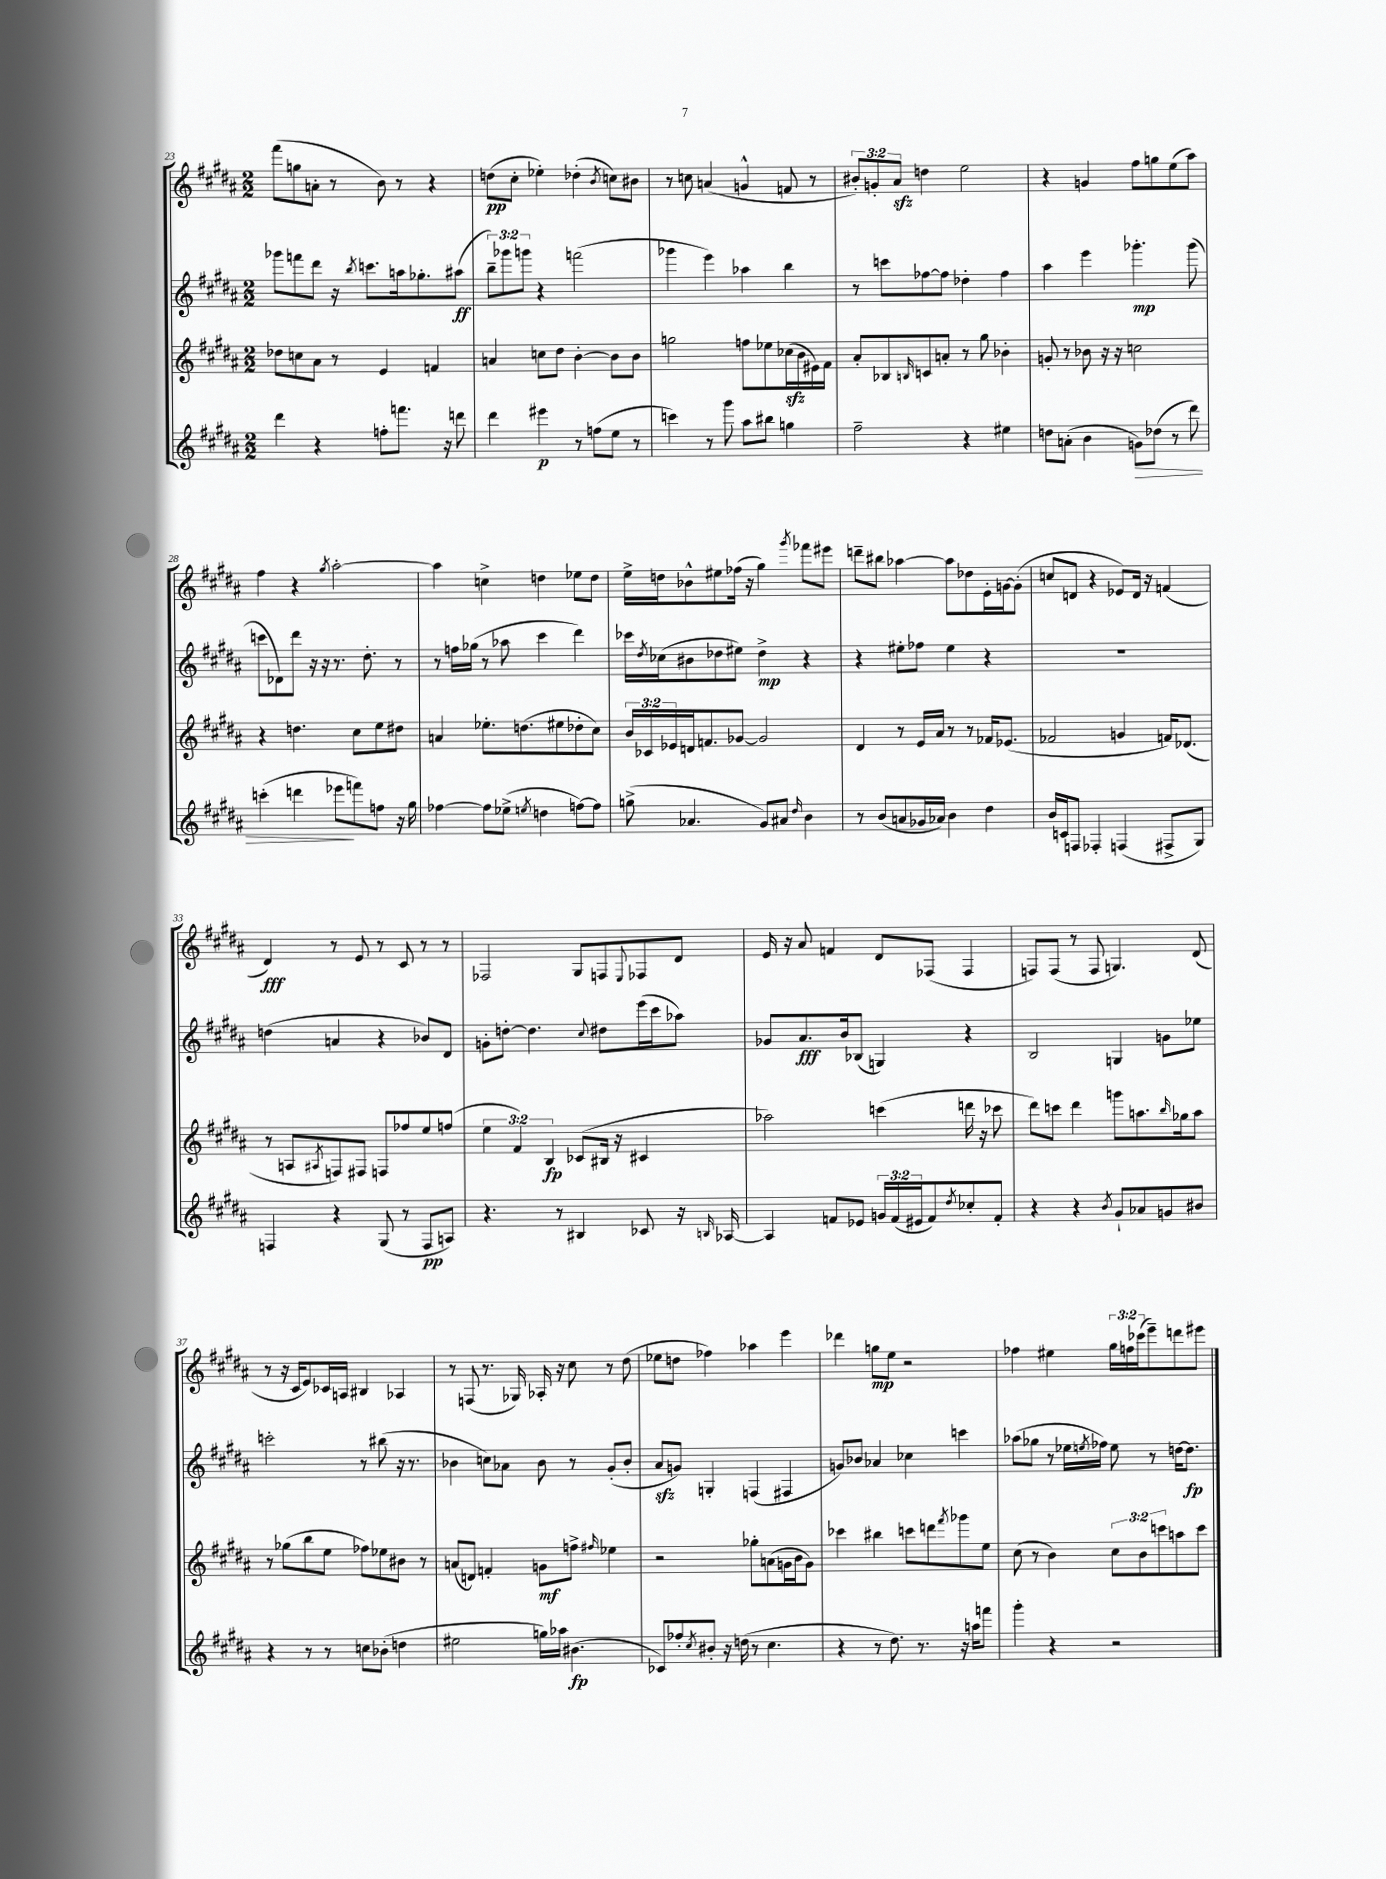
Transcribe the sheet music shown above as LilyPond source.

<<
\new StaffGroup <<
\new Staff = "s0" {
    \clef treble \key b \major \numericTimeSignature \time 2/2 \override Staff.TupletNumber.text = #tuplet-number::calc-fraction-text
    fis'''8( g''8 a'8-. r8 b'8) r8 r4 |
    d''8\pp( cis''8-. ees''4-.) des''4-.( \acciaccatura { b'8 } c''8) bis'8 |
    r8 c''8 a'4( g'4-^ f'8 r8 |
    \tuplet 3/2 { bis'8-.) g'8-. ais'8\sfz } d''4 e''2 |
    r4 g'4 fis''8 g''8 e''8( ais''8) |
    fis''4 r4 \acciaccatura { gis''8 } ais''2~-. |
    ais''4 c''4-> d''4 ees''8 d''8 |
    e''16-> d''16 bes'8-^ eis''8 fes''16( r16 gis''4) \acciaccatura { gis'''8 } fes'''8 eis'''8 |
    d'''8-- bis''8 aes''4~ aes''8 des''8 e'16-. g'16~ g'8-.( |
    c''8 d'8 r4 ees'8) d'16 r16 f'4( |
    dis'4\fff) r8 e'8 r8 cis'8 r8 r8 |
    fes2 gis8 f8 \appoggiatura { e8 } fes8 dis'8 |
    e'16 r16 ais'8 f'4 dis'8 fes8( fes4 |
    f8) f8( r8 f8 g4.) dis'8( |
    r8 r16 cis'16 e'8) ces'16 a16 bis4 aes4 |
    r8 f8( r8. ges16) aes16-. r16 cis''8 r8 dis''8( |
    ees''8 d''8 fes''4) aes''4 e'''4 |
    des'''4 g''8\mp e''8 r2 |
    fes''4 eis''4 \tuplet 3/2 { gis''16 f''16 ces'''16( } e'''8--) d'''8 eis'''8 \bar "|." |
}
\new Staff = "s1" {
    \clef treble \key b \major \numericTimeSignature \time 2/2 \override Staff.TupletNumber.text = #tuplet-number::calc-fraction-text
    ges'''8 f'''8 dis'''8 r16 \acciaccatura { b''8 } c'''8. a''16 ges''8.-. ais''8\ff( |
    \tuplet 3/2 { b''8--) ges'''8 g'''8 } r4 f'''2( |
    ges'''4 e'''4) aes''4 b''4 |
    r8 c'''8 fes''8~ fes''8 des''4-. fes''4 |
    ais''4 e'''4 ges'''4.-.\mp ges'''8( |
    c'''8 des'8) dis'''8 r16 r16 r8. dis''8.-. r8 |
    r8 f''16 ges''16( r8 aes''8 cis'''4 dis'''4) |
    ces'''16 \acciaccatura { dis''8 } ces''16( bis'8 des''8 eis''8) des''4->\mp r4 |
    r4 eis''8-. fes''8 eis''4 r4 |
    R1 |
    d''4( a'4 r4 bes'8) dis'8 |
    g'8-. d''8~-. d''4. \appoggiatura { cis''8 } dis''8 e'''16( cis'''16 aes''8) |
    ges'8 ais'8.\fff b'16 bes8( g4) r4 |
    b2 g4 g'8 ees''8 |
    c'''2-. r8 bis''8( r16 r8. |
    bes'4 c''8) aes'8 bes'8 r8 gis'8-.( bes'8-. |
    ais'8\sfz g'8) g4-. f4( fis4 |
    g'8) bes'8 aes'4 ces''4 c'''4 |
    aes''8( ges''8 r8 ees''16 \acciaccatura { e''8 } fes''16) e''8 r8 d''16~ d''8.\fp \bar "|." |
}
\new Staff = "s2" {
    \clef treble \key b \major \numericTimeSignature \time 2/2 \override Staff.TupletNumber.text = #tuplet-number::calc-fraction-text
    des''8 c''8 ais'8 r8 e'4 f'4 |
    a'4 c''8 dis''8 b'4~-. b'8 b'8 |
    g''2 f''8 ees''8 ces''16\sfz( b'16 eis'16) fis'16 |
    ais'8-. bes8 \grace { b16 } c'8 a'8-. r8 gis''8 bes'4-. |
    g'8-. r8 bes'8 r16 r16 c''2 |
    r4 d''4. cis''8 e''8 dis''8 |
    a'4 ees''8.-. d''8.( eis''8 des''8-. cis''8) |
    \tuplet 3/2 { b'16 ces'16 ees'16 } d'16 f'8. ges'8~ ges'2 |
    dis'4 r8 e'16 ais'16 r8 r8 fes'16 ees'8.( |
    fes'2 g'4 f'16) des'8.( |
    r8 a8 \acciaccatura { ais8 } f8) fis8 f8 fes''8 e''8 f''8( |
    \tuplet 3/2 { e''4 fis'4) b4\fp } ces'8( bis16 r16 cis'4 |
    aes''2) c'''4( d'''16 r16 ces'''8 |
    dis'''8) c'''8 dis'''4 g'''8 a''8. \grace { b''16 } ges''16 a''8 |
    r8 ges''8( b''8 e''8 fes''8) ees''8 bis'8 r8 |
    a'8( d'8) f'4-. g'8\mf f''8-> \grace { fis''16 } ees''4 |
    r2 ges''8-. a'8( g'16 b'16 g'8) |
    ces'''4 bis''4 c'''8 d'''8 \acciaccatura { fis'''8 } ges'''8 e''8 |
    cis''8( r8 b'4) \tuplet 3/2 { cis''8 b'8 c'''8 } a''8 c'''8 \bar "|." |
}
\new Staff = "s3" {
    \clef treble \key b \major \numericTimeSignature \time 2/2 \override Staff.TupletNumber.text = #tuplet-number::calc-fraction-text
    dis'''4 r4 f''8-. f'''8. r16 d'''8 |
    dis'''4 eis'''4\p r8 f''8( e''8 r8 |
    c'''4) r8 gis'''8 ais''8 bis''8 g''4 |
    fis''2-- r4 eis''4 |
    d''8 a'8-.( b'4 g'8\>) des''8( r8 dis'''8) |
    c'''4-.( d'''4 ees'''8\! f'''8) f''8 r16 gis''16 |
    fes''4~ fes''8 ees''8->( \acciaccatura { e''8 } d''4 f''8~) f''8 |
    g''8->( aes'4. gis'8) ais'8 \grace { dis''16 } b'4 |
    r8 b'8( a'8 ges'16 aes'16) b'4 dis''4 |
    b'16 c'16 f8 fes4-. f4( fis8-> gis8) |
    f4 r4 gis8( r8 f8\pp a8) |
    r4. r8 bis4 ces'8 r16 \grace { b16 } aes16~ |
    aes4 f'8 ees'8 \tuplet 3/2 { g'16 f'16( eis'16 } f'8) \acciaccatura { dis''8 } ces''8-. f'8-. |
    r4 r4 \acciaccatura { b'8 } gis'8-! aes'8 g'8 bis'8 |
    r4 r8 r8 c''8 bes'8-.( d''4 |
    eis''2 g''16) aes''16 bis'4.\fp( |
    ces'8) fes''8-. \acciaccatura { cis''8 } bis'8-. r16 d''16( r8 cis''4. |
    r4 r8 dis''8.) r8. r16 a''16 f'''8 |
    gis'''4-. r4 r2 \bar "|." |
}
>>
>>
\layout { \context { \Score currentBarNumber = #23 } }
